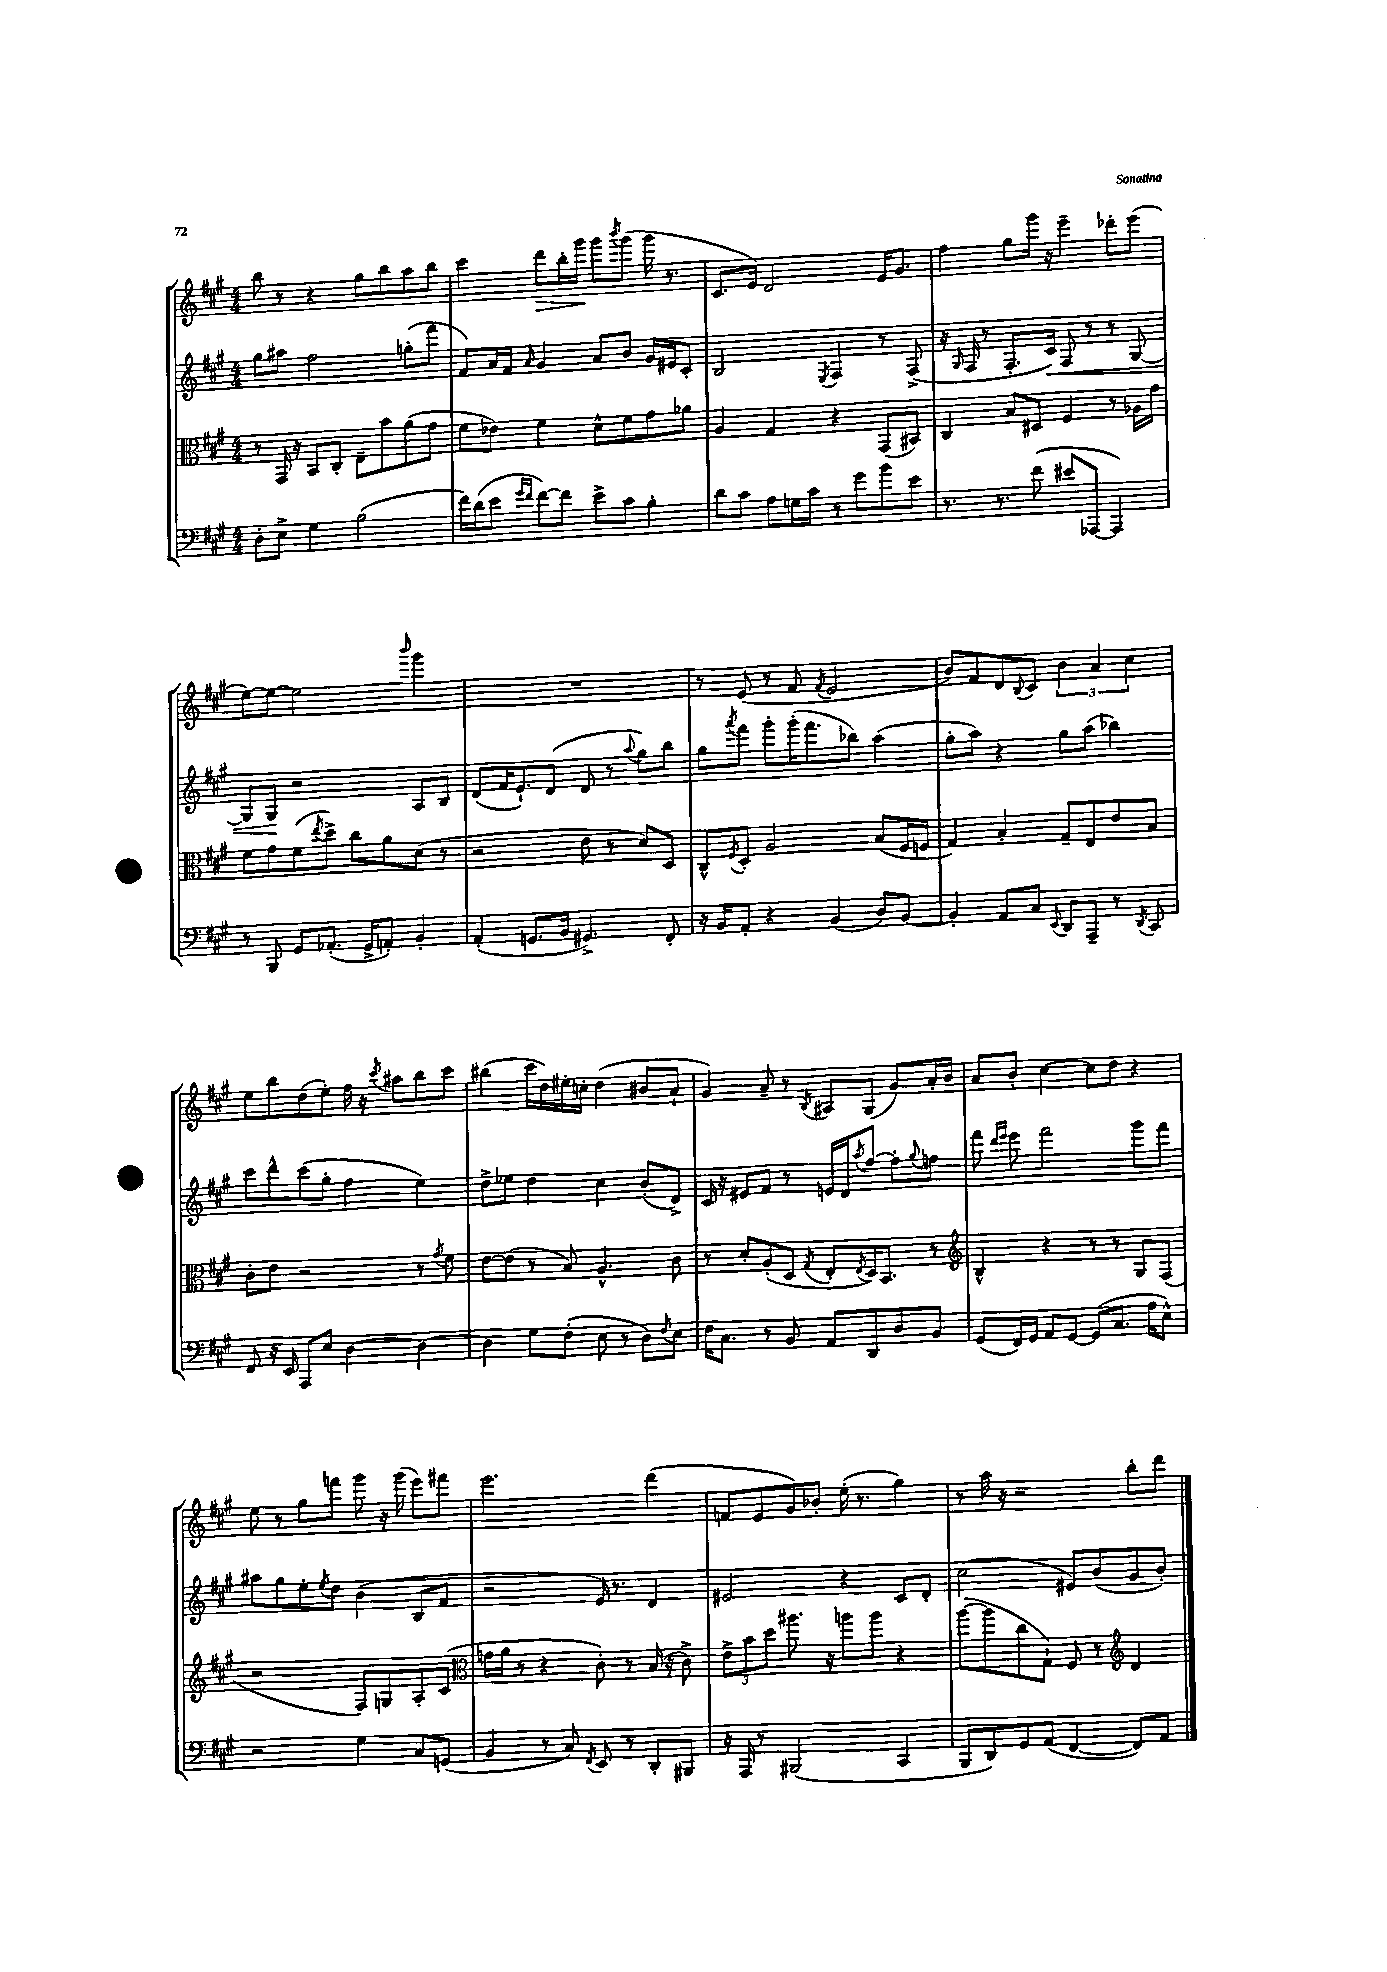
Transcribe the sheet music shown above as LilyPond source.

<<
\new StaffGroup <<
\new Staff = "s0" {
    \clef treble \key a \major \numericTimeSignature \time 4/4
    b''8 r8 r4 gis''8 b''8 a''8 b''8 |
    cis'''4 d'''8\> b''16-. gis'''16\! gis'''8 \acciaccatura { b'''8 } gis'''8( gis'''16 r8. |
    cis'8. e'16) d'2 e'16 gis'8. |
    fis''4 gis''8 gis'''16 r16 e'''4-- des'''8-. e'''8( |
    e''8~) e''8~ e''2 \grace { b'''16 } gis'''4 |
    R1 |
    r8 e'8( r8 fis'8 \acciaccatura { fis'8 } e'2 |
    b'8) fis'8 d'8 \appoggiatura { b8 } cis'8 \tuplet 3/2 { b'4 a'4 cis''4 } |
    e''8 b''8 d''8( e''8-.) fis''16 r16 \acciaccatura { cis'''8 } ais''8 b''8 cis'''8 |
    bis''4( cis'''16 d''16) eis''16-. c''16-. d''4( bis'8 a'8-! |
    gis'4) a'8-- r8 \acciaccatura { b8 } ais8 gis8( gis'8) a'16-. b'16 |
    a'8 b'8-. cis''4~ cis''8 d''8 r4 |
    e''8 r8 gis''8 f'''8 gis'''8 r16 gis'''16( e'''8) fis'''8 |
    e'''2. d'''4( |
    f'8 e'8 gis'8) bes'8-. e''16-.( r8. gis''4) |
    r8 a''16 r16 r2 b''8-. d'''8 \bar "|." |
}
\new Staff = "s1" {
    \clef treble \key a \major \numericTimeSignature \time 4/4
    gis''8 ais''8 fis''2 g''8-.( fis'''8 |
    fis'8) a'16 fis'16 \grace { a'16 } gis'4 a'8 b'8 gis'16 eis'16 cis'8-. |
    b2 \acciaccatura { e8 } fis4 r8 fis8->( |
    r16 \grace { gis16 } fis16 r8 fis8.-. cis'16\<) fis8 r8 r8 gis8~ |
    gis8 gis8\! r2 a8 b8 |
    d'8( fis'16 e'8.-!) d'8( d'8 r8 \appoggiatura { a''8 } gis''8) b''8 |
    gis''8 \acciaccatura { a'''8 } fis'''8 gis'''8-. gis'''16-.( fis'''8. bes''8) a''4( |
    gis''8-. a''8) r4 gis''8 a''8( bes''4) |
    cis'''8 d'''8-^ cis'''8( gis''8-. fis''4 e''4) |
    d''8-> ees''8 d''4 cis''4 b'8-.( d'8->) |
    cis'16 r16 eis'8 fis'8 r8 e'16 d'16 \acciaccatura { a''8 } fis''8~ fis''8-. \appoggiatura { gis''8 } f''8 |
    fis'''8 \grace { d'''16 e'''16 } e'''8 fis'''2 gis'''8 fis'''8 |
    ais''8 gis''8 e''8-. \acciaccatura { e''8 } d''8 b'4( b8 fis'8 |
    r2 e'16) r8. d'4 |
    eis'2 r4 cis'8 d'8-. |
    cis''2( eis'8) b'8( gis'8 b'8-.) \bar "|." |
}
\new Staff = "s2" {
    \clef alto \key a \major \numericTimeSignature \time 4/4
    r8 gis,16 r16 b,8 cis8-. e8-- b'8 a'8( gis'8 |
    fis'8 ees'8) fis'4 d'8-^ fis'8 gis'8 aes'8 |
    a4 gis4 r4 gis,8( bis,8) |
    cis4 b8 dis8 fis4 r8 aes16 gis'16 |
    fis'8 gis'8 fis'8( \acciaccatura { e''8 } d''8->) cis''8 a'8 d'8( r8 |
    r2 e'8 r8 d'8) d8 |
    cis8-^ \acciaccatura { fis8 } d8-. a2 b8( fis16 f16 |
    gis4) b4-. gis8-- e8 e'8 b8 |
    cis'8-. e'8 r2 r8 \acciaccatura { gis'8 } fis'8 |
    e'8~ e'8( r8 b8) a4.-^ cis'8 |
    r8 d'8-. a8-.( d8 \acciaccatura { gis8 } e8-. \acciaccatura { e8 } d16) b,8. r8 |
    \clef treble b4-^ r4 r8 r8 gis8 fis8( |
    r2 fis8) g8 a8-. cis'8( |
    \clef alto g'16 a'16 r8 r4 cis'8-.) r8 b16( r16 cis'8->) |
    \tuplet 3/2 { e'8-> b'8 d''8 } ais''8. r16 a''8 a''8 r4 |
    a''8~( a''8 cis''8 gis8-!) fis8 r8 \clef treble d'4 \bar "|." |
}
\new Staff = "s3" {
    \clef bass \key a \major \numericTimeSignature \time 4/4
    d8-. e8-> gis4 b2( |
    fis'16) d'16( e'8 \grace { gis'16 fis'16 } fis'8~) fis'8 e'8-> cis'8 b4-. |
    d'8 cis'8 a8 g16 cis'16 r8 gis'8 b'8 e'8 |
    r8. r8. fis'8( eis'8 aes,,8~ aes,,4) |
    r8 b,,8 gis,8 aes,8.-.( gis,16-> a,8-.) b,4-. |
    a,4-.( g,8. b,16 gis,4.->) fis,8-. |
    r16 b,16 a,8-. r4 b,4( d8) b,8~ |
    b,4-. a,8 cis8 \appoggiatura { e,8 } d,8 a,,8-- r8 \acciaccatura { d,8 } cis,8 |
    fis,8 r16 e,16 a,,8 e8 d4~ d4~ |
    d4 gis8 fis8-.( e8 r8 d8) \acciaccatura { fis8 } e8 |
    fis16 cis8. r8 b,8 a,8 d,8 d8 b,8 |
    gis,8( fis,16) gis,16 a,8 gis,8~ gis,8( cis8. a16 e8-^) |
    r2 gis4 cis8 g,8( |
    b,4 r8 cis8) \acciaccatura { fis,8 } e,8 r8 d,8-. bis,,8 |
    r16 a,,16 r8 bis,,2( cis,4 |
    b,,8 d,8) gis,8 a,8( fis,4~ fis,8) a,8 \bar "|." |
}
>>
>>
\layout { \context { \Score \remove "Bar_number_engraver" } }
